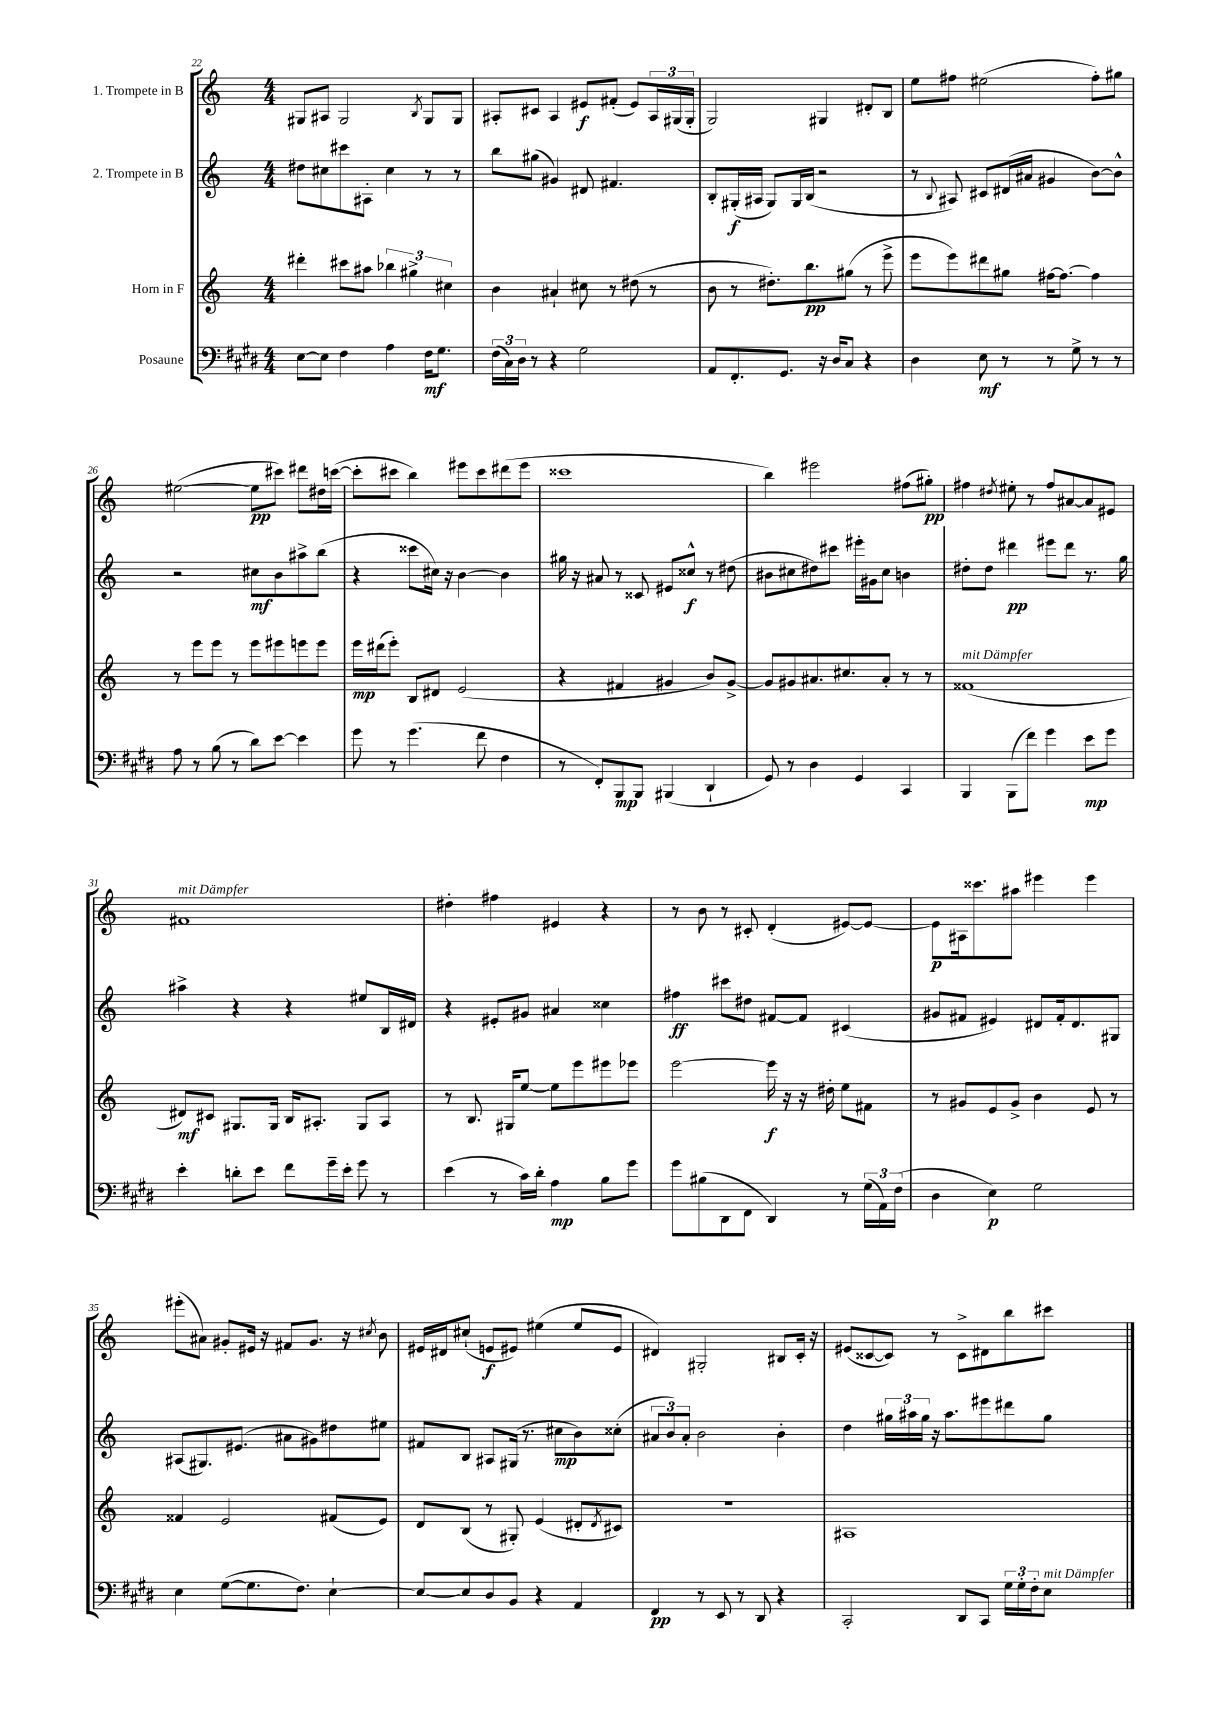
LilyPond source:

<<
\new StaffGroup <<
\new Staff = "s0" \with { instrumentName = "1. Trompete in B" } {
    \clef treble \key c \major \numericTimeSignature \time 4/4
    gis8 ais8 gis2 \acciaccatura { b8 } gis8 gis8 |
    ais8-. cis'8 ais4 eis'8\f fis'8-.( eis'8) \tuplet 3/2 { ais16 gis16( gis16-. } |
    g2) gis4 dis'8-. b8 |
    e''8 fis''8 eis''2( fis''8-.) gis''8 |
    eis''2~( eis''8\pp cis'''8) dis'''8 dis''16 c'''16~( |
    c'''8-. cis'''8 b''4) eis'''8 cis'''8 dis'''8( eis'''8 |
    cisis'''1 |
    b''4) eis'''2 fis''8( gis''8-.\pp) |
    fis''4 \acciaccatura { dis''8 } eis''8-. r8 fis''8 ais'8~ ais'8 eis'8 |
    fis'1^\markup { \italic "mit Dämpfer" } |
    dis''4-. fis''4 eis'4 r4 |
    r8 b'8 r8 cis'8-. d'4-.( eis'8~) eis'8~ |
    eis'8\p ais16 cisis'''8. ais''8 eis'''4 eis'''4 |
    eis'''8-.( ais'8) gis'8-. eis'16 r16 fis'8 gis'8. r16 \acciaccatura { cis''8 } b'8 |
    eis'16 dis'16 cis''8-!( e'8\f eis'8) eis''4( eis''8 eis'8 |
    dis'4) gis2-. bis8 c'16-. r16 |
    eis'8( cisis'8~ cisis'8) r8 cisis'8-> dis'8 b''8 cis'''8 \bar "|." |
}
\new Staff = "s1" \with { instrumentName = "2. Trompete in B" } {
    \clef treble \key c \major \numericTimeSignature \time 4/4
    dis''8 cis''8 cis'''8 ais8-. cis''4 r8 r8 |
    b''8 gis''8( gis'4) dis'8 fis'4. |
    b8-. gis16-.\f( ais16 gis8) gis16 b16( r2 |
    r8 \appoggiatura { b8 } ais8) cis'8 dis'16( ais'16 gis'4 b'8~) b'8-^ |
    r2 cis''8\mf b'8 ais''8-> b''8( |
    r4 cisis'''8 cis''16) r16 b'4~ b'4 |
    gis''16 r16 ais'8 r8 cisis'8 eis'8 cisis''8-^\f r8 dis''8( |
    bis'8 cis''8 dis''8) cis'''8 eis'''16-. gis'16 cis''8 b'4 |
    dis''8-. dis''8 dis'''4\pp eis'''8 dis'''8 r8. g''16 |
    ais''4-> r4 r4 eis''8 b16 dis'16 |
    r4 eis'8-. gis'8 ais'4 cisis''4 |
    fis''4\ff cis'''8 dis''8 fis'8~ fis'8 cis'4( |
    gis'8 fis'8 eis'4) dis'8 fis'16-. dis'8. gis8 |
    ais8( gis8.) eis'8.( ais'8 gis'8) dis''8 eis''8 |
    fis'8 b8 ais8 gis16( r8. cis''8\mp b'8) cisis''8-.( |
    \tuplet 3/2 { ais'8 b'8) ais'8-. } b'2 b'4-. |
    d''4 \tuplet 3/2 { gis''16 ais''16 gis''16 } r16 ais''8. eis'''8 dis'''8 gis''8 \bar "|." |
}
\new Staff = "s2" \with { instrumentName = "Horn in F" } {
    \clef treble \key c \major \numericTimeSignature \time 4/4
    dis'''4-. cis'''8 ais''8 \tuplet 3/2 { bes''4 gis''4-> cis''4 } |
    b'4 ais'4-! cis''8 r8 dis''8( r8 |
    b'8 r8 dis''8.-.) b''8.\pp gis''8( r8 e'''8-> |
    e'''8 e'''8) dis'''8 gis''8 fis''16~ fis''8.~ fis''4 |
    r8 e'''8 e'''8 r8 e'''8 eis'''8 e'''8 e'''8 |
    e'''16\mp dis'''16( e'''8-.) b8 dis'8 e'2( |
    r4 fis'4 gis'4 b'8) gis'8~-> |
    gis'8 gis'8 ais'8. cis''8. ais'8-. r8 r8 |
    fisis'1^\markup { \italic "mit Dämpfer" }( |
    dis'8\mf) cis'8 gis8. gis16 b16 ais8.-. gis8 ais8 |
    r8 b8. gis16 e''8~ e''8 e'''8 eis'''8 ees'''8 |
    e'''2~ e'''16\f r16 r16 dis''16-. e''8 fis'8 |
    r8 gis'8 e'8 gis'8-> b'4 e'8 r8 |
    fisis'4 e'2 fis'8( e'8) |
    d'8 b8( r8 gis8-.) e'4( dis'8-. \acciaccatura { dis'8 } cis'8) |
    R1 |
    ais1 \bar "|." |
}
\new Staff = "s3" \with { instrumentName = "Posaune" } {
    \clef bass \key e \major \numericTimeSignature \time 4/4
    e8~ e8 fis4 a4 fis16\mf gis8. |
    \tuplet 3/2 { fis16( cis16) dis16 } r8 r4 gis2 |
    a,8 fis,8.-. gis,8. r16 dis16 cis8 r4 |
    dis4 e8\mf r8 r8 gis8-> r8 r8 |
    a8 r8 b8( r8 dis'8) e'8~ e'4 |
    gis'8 r8 gis'4.( fis'8 fis4 |
    r8 fis,8-.) b,,8\mp b,,8 bis,,4( dis,4-! |
    gis,8) r8 dis4 gis,4 cis,4 |
    b,,4 b,,8( fis'8) gis'4 e'8\mp gis'8 |
    e'4-. d'8-. e'8 fis'8 gis'16-- e'16-. gis'8 r8 |
    e'4( r8 cis'16) dis'16-. a4\mp b8 gis'8 |
    gis'8 bis8( dis,8 fis,8 dis,4) r8 \tuplet 3/2 { gis16( a,16) fis16( } |
    dis4 e4\p) gis2 |
    e4 gis8~( gis8. fis8.) e4~-! |
    e8~ e8 dis8 b,8 r4 a,4 |
    fis,4\pp r8 e,8 r8 dis,8 r4 |
    cis,2-. dis,8 cis,8 \tuplet 3/2 { gis16 gis16-. fis16-. } e8^\markup { \italic "mit Dämpfer" } \bar "|." |
}
>>
>>
\layout { \context { \Score currentBarNumber = #22 } }
